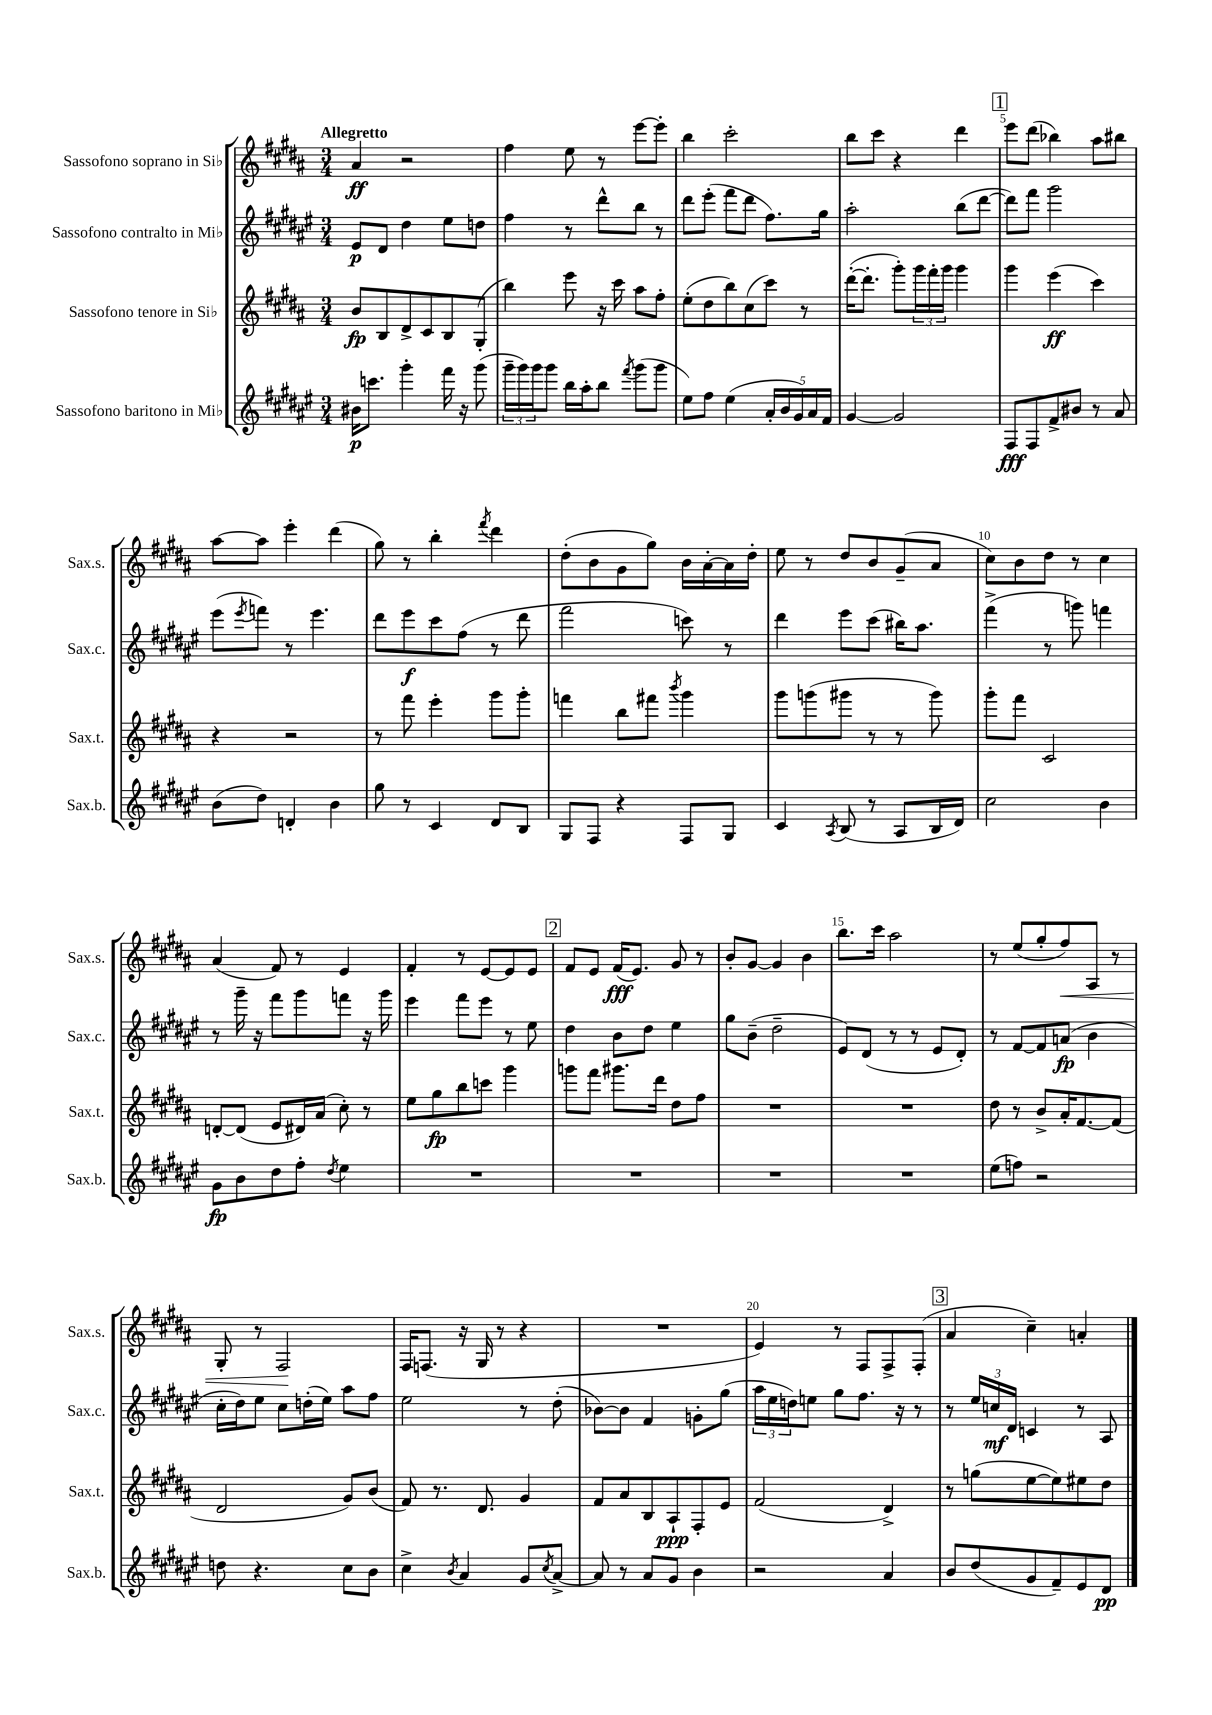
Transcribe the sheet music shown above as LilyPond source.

<<
\new StaffGroup <<
\new Staff = "s0" \with { instrumentName = "Sassofono soprano in Sib" shortInstrumentName = "Sax.s." } {
    \clef treble \key b \major \numericTimeSignature \time 3/4 \tempo "Allegretto"
    ais'4\ff r2 |
    fis''4 e''8 r8 e'''8~ e'''8-. |
    b''4 cis'''2-. |
    b''8 cis'''8 r4 dis'''4 |
    \mark \markup { \box "1" } e'''8 dis'''8( bes''4) ais''8 bis''8 |
    ais''8~ ais''8 e'''4-. dis'''4( |
    gis''8) r8 b''4-. \acciaccatura { fis'''8 } dis'''4 |
    dis''8-.( b'8 gis'8 gis''8) b'16 ais'16~-. ais'16 dis''16-. |
    e''8 r8 dis''8 b'8 gis'8--( ais'8 |
    cis''8) b'8 dis''8 r8 cis''4 |
    ais'4( fis'8) r8 e'4 |
    fis'4-. r8 e'8~ e'8 e'8 |
    \mark \markup { \box "2" } fis'8 e'8 fis'16\fff( e'8.) gis'8 r8 |
    b'8-. gis'8~ gis'4 b'4 |
    b''8. cis'''16 ais''2 |
    r8 e''8( gis''8-. fis''8\<) ais8 r8 |
    gis8-. r8 fis2\! |
    fis16 f8.( r16 gis16 r8 r4 |
    R2. |
    e'4) r8 fis8 fis8-> fis8-.( |
    \mark \markup { \box "3" } ais'4 cis''4--) a'4-. \bar "|." |
}
\new Staff = "s1" \with { instrumentName = "Sassofono contralto in Mib" shortInstrumentName = "Sax.c." } {
    \clef treble \key fis \major \numericTimeSignature \time 3/4
    eis'8\p dis'8 dis''4 eis''8 d''8 |
    fis''4 r8 dis'''8-^ b''8 r8 |
    dis'''8 eis'''8-.( fis'''8 dis'''8 fis''8.) gis''16 |
    ais''2-. b''8( dis'''8~ |
    \mark \markup { \box "1" } dis'''8) fis'''8 gis'''2 |
    eis'''8( \acciaccatura { eis'''8 } f'''8) r8 eis'''4. |
    dis'''8 eis'''8\f cis'''8 fis''8( r8 dis'''8 |
    fis'''2 c'''8) r8 |
    dis'''4 eis'''8 cis'''8( bis''16) ais''8. |
    fis'''4->( r8 g'''8) f'''4 |
    r8 gis'''16-- r16 fis'''8 gis'''8 f'''8 r16 gis'''16 |
    eis'''4 fis'''8 eis'''8 r8 eis''8 |
    \mark \markup { \box "2" } dis''4 b'8 dis''8 eis''4 |
    gis''8 b'8--( dis''2-- |
    eis'8) dis'8( r8 r8 eis'8 dis'8-.) |
    r8 fis'8~ fis'8 a'8\fp( b'4 |
    cis''16-. dis''16) eis''8 cis''8 d''16-.( eis''16) ais''8 fis''8 |
    eis''2 r8 dis''8-.( |
    bes'8~) bes'8 fis'4 g'8-. gis''8( |
    \tuplet 3/2 { ais''16 eis''16 d''16) } e''8 gis''8 fis''8. r16 r8 |
    \mark \markup { \box "3" } r8 \tuplet 3/2 { eis''16 c''16\mf dis'16 } c'4 r8 ais8 \bar "|." |
}
\new Staff = "s2" \with { instrumentName = "Sassofono tenore in Sib" shortInstrumentName = "Sax.t." } {
    \clef treble \key b \major \numericTimeSignature \time 3/4
    b'8\fp b8 dis'8-> cis'8 b8 gis8-.( |
    b''4) e'''8 r16 cis'''16 ais''8 fis''8-. |
    e''8-.( dis''8 b''8) cis''8( cis'''8) r8 |
    dis'''16~-.( dis'''8.-. gis'''8-.) \tuplet 3/2 { gis'''16 fis'''16-. gis'''16 } gis'''4 |
    \mark \markup { \box "1" } gis'''4 e'''4\ff( cis'''4) |
    r4 r2 |
    r8 fis'''8 e'''4-. gis'''8 gis'''8-. |
    f'''4 b''8 fis'''8 \acciaccatura { b'''8 } gis'''4 |
    gis'''8 g'''8( gis'''8 r8 r8 gis'''8) |
    gis'''8-. fis'''8 cis'2 |
    d'8~-. d'8( e'8 dis'16) ais'16( cis''8-.) r8 |
    e''8 gis''8\fp b''8 c'''8 gis'''4 |
    \mark \markup { \box "2" } g'''8 fis'''8 gis'''8. dis'''16 dis''8 fis''8 |
    R2. |
    R2. |
    dis''8 r8 b'8-> ais'16-. fis'8.~ fis'8( |
    dis'2 gis'8) b'8( |
    fis'8) r8. dis'8. gis'4 |
    fis'8 ais'8 b8 ais8-!\ppp fis8-. e'8 |
    fis'2( dis'4->) |
    \mark \markup { \box "3" } r8 g''8( e''8~ e''8) eis''8 dis''8 \bar "|." |
}
\new Staff = "s3" \with { instrumentName = "Sassofono baritono in Mib" shortInstrumentName = "Sax.b." } {
    \clef treble \key fis \major \numericTimeSignature \time 3/4
    bis'16\p c'''8. gis'''4-. fis'''16 r16 gis'''8( |
    \tuplet 3/2 { gis'''16-- gis'''16) gis'''16 } gis'''8 b''16 ais''16-. b''8 \acciaccatura { fis'''8 } gis'''8( gis'''8 |
    eis''8) fis''8 eis''4( \tuplet 5/4 { ais'16-. b'16 gis'16) ais'16 fis'16 } |
    gis'4~ gis'2 |
    \mark \markup { \box "1" } fis8\fff fis8 fis'8-> bis'8 r8 ais'8 |
    b'8( dis''8) d'4-. b'4 |
    gis''8 r8 cis'4 dis'8 b8 |
    gis8 fis8 r4 fis8 gis8 |
    cis'4 \acciaccatura { ais8 } b8( r8 ais8 b16 dis'16) |
    cis''2 b'4 |
    gis'8\fp b'8 dis''8 fis''8-. \acciaccatura { dis''8 } eis''4 |
    R2. |
    \mark \markup { \box "2" } R2. |
    R2. |
    R2. |
    eis''8( f''8) r2 |
    d''8 r4. cis''8 b'8 |
    cis''4-> \acciaccatura { b'8 } ais'4 gis'8 \acciaccatura { cis''8 } ais'8~-> |
    ais'8 r8 ais'8 gis'8 b'4 |
    r2 ais'4 |
    \mark \markup { \box "3" } b'8 dis''8( gis'8 fis'8--) eis'8 dis'8\pp \bar "|." |
}
>>
>>
\layout { \context { \Score \override BarNumber.break-visibility = ##(#f #t #t) barNumberVisibility = #(every-nth-bar-number-visible 5) } }
